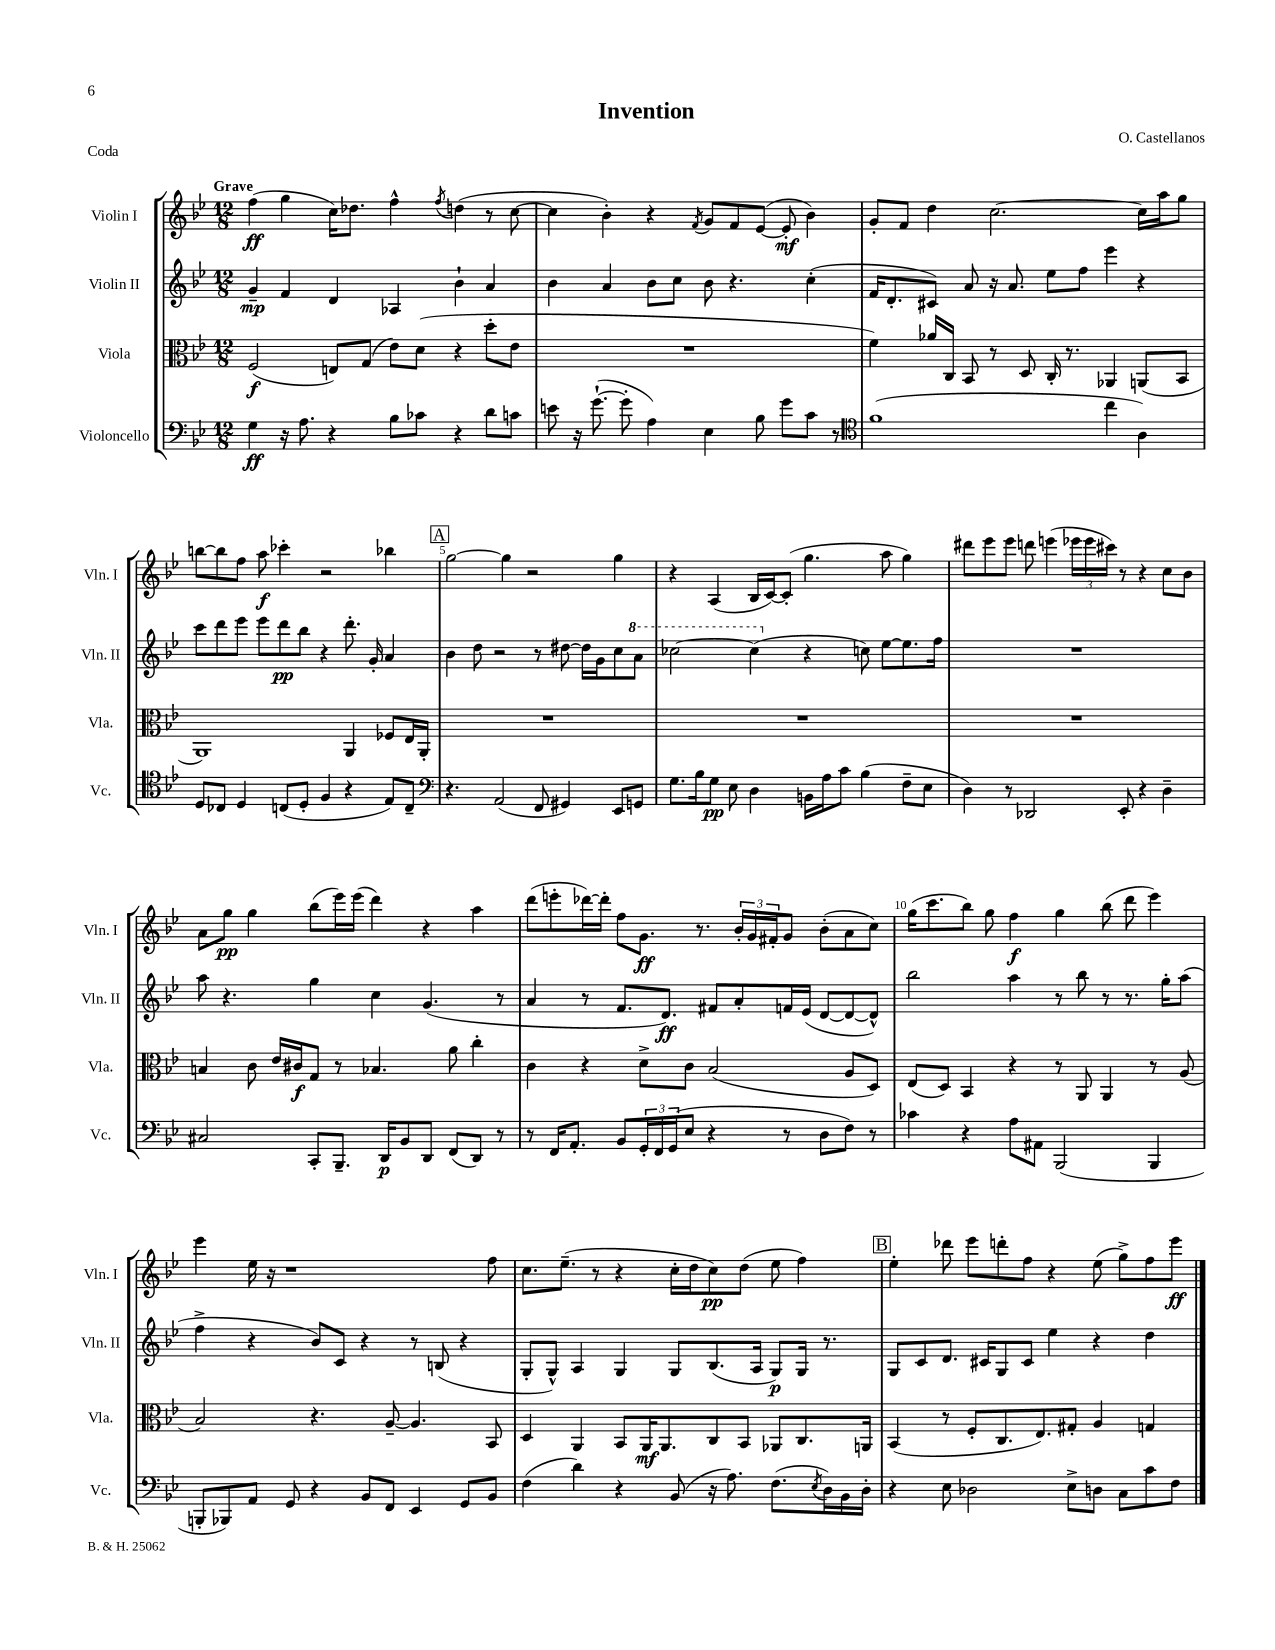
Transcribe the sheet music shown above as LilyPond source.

\header { title = "Invention" composer = "O. Castellanos" piece = "Coda" }
<<
\new StaffGroup <<
\new Staff = "s0" \with { instrumentName = "Violin I" shortInstrumentName = "Vln. I" } {
    \clef treble \key bes \major \numericTimeSignature \time 12/8 \tempo "Grave"
    f''4\ff( g''4 c''16) des''8. f''4-^ \acciaccatura { f''8 } d''4( r8 c''8~ |
    c''4 bes'4-.) r4 \acciaccatura { f'8 } g'8 f'8 ees'8~( ees'8-.\mf bes'4) |
    g'8-. f'8 d''4 c''2.~ c''16 a''16 g''8 |
    b''8~ b''8 f''8 a''8\f ces'''4-. r2 bes''4 |
    \mark \markup { \box "A" } g''2~ g''4 r2 g''4 |
    r4 a4( bes16 c'16~) c'8-.( g''4. a''8 g''4) |
    dis'''8 ees'''8 ees'''8 d'''8 e'''4( \tuplet 3/2 { ees'''16 ees'''16 cis'''16) } r8 r4 c''8 bes'8 |
    a'8 g''8\pp g''4 bes''8( ees'''16) ees'''16( d'''4) r4 a''4 |
    d'''8( e'''8-. des'''16~) des'''16-. f''8 g'8.\ff r8. \tuplet 3/2 { bes'16-. g'16 fis'16-. } g'8 bes'8-.( a'8 c''8) |
    g''16( c'''8. bes''8) g''8 f''4\f g''4 bes''8( d'''8 ees'''4) |
    ees'''4 ees''16 r16 r1 f''8 |
    c''8. ees''8.--( r8 r4 c''16-. d''16 c''8\pp) d''8( ees''8 f''4) |
    \mark \markup { \box "B" } ees''4-. des'''8 ees'''8 d'''8-. f''8 r4 ees''8( g''8->) f''8 ees'''8\ff \bar "|." |
}
\new Staff = "s1" \with { instrumentName = "Violin II" shortInstrumentName = "Vln. II" } {
    \clef treble \key bes \major \numericTimeSignature \time 12/8
    g'4--\mp f'4 d'4 aes4 bes'4-! a'4 |
    bes'4 a'4 bes'8 c''8 bes'8 r4. c''4-.( |
    f'16 d'8.-. cis'8) a'8 r16 a'8. ees''8 f''8 ees'''4 r4 |
    c'''8 d'''8 ees'''8 ees'''8 d'''8\pp bes''8 r4 d'''8.-. g'16-. a'4 |
    \mark \markup { \box "A" } bes'4 d''8 r2 r8 dis''8~ dis''16 g'16 c''8 \ottava #1 a''8 |
    ces'''2~ ces'''4( \ottava #0 r4 c''!8) ees''8~ ees''8. f''16 |
    R1. |
    a''8 r4. g''4 c''4 g'4.( r8 |
    a'4 r8 f'8. d'8.\ff) fis'8 a'8-. f'16 ees'16( d'8~ d'8~ d'8-^) |
    bes''2 a''4 r8 bes''8 r8 r8. g''16-. a''8( |
    f''4-> r4 bes'8) c'8 r4 r8 b8( r4 |
    g8-. g8-^) a4 g4 g8 bes8.( a16 g8\p) g16 r8. |
    \mark \markup { \box "B" } g8 c'8 d'8. cis'16 g8 cis'8 ees''4 r4 d''4 \bar "|." |
}
\new Staff = "s2" \with { instrumentName = "Viola" shortInstrumentName = "Vla." } {
    \clef alto \key bes \major \numericTimeSignature \time 12/8
    f2\f( e8) g8( ees'8) d'8( r4 d''8-. ees'8 |
    R1. |
    f'4) aes'16 c16 bes,8 r8 d8 c16-. r8. aes,4 a,8( bes,8 |
    a,1) a,4 fes8 ees16 a,16-. |
    \mark \markup { \box "A" } R1. |
    R1. |
    R1. |
    b4 c'8 ees'16 cis'16\f g8 r8 bes4. a'8 c''4-. |
    c'4 r4 d'8-> c'8 bes2( a8 d8) |
    ees8( d8) bes,4 r4 r8 a,8 a,4 r8 a8( |
    bes2) r4. a8~-- a4. bes,8 |
    d4 a,4 bes,8 a,16\mf a,8. c8 bes,8 aes,8 c8. a,16 |
    \mark \markup { \box "B" } bes,4( r8 f8-. c8. ees8.) gis8-. a4 g4 \bar "|." |
}
\new Staff = "s3" \with { instrumentName = "Violoncello" shortInstrumentName = "Vc." } {
    \clef bass \key bes \major \numericTimeSignature \time 12/8
    g4\ff r16 a8. r4 bes8 ces'8 r4 d'8 c'8 |
    e'8 r16 g'8.~-!( g'8-. a4) ees4 bes8 g'8 c'8 r8 |
    \clef tenor f'1( c''4 a4) |
    d8 ces8 d4 c8( d8-. f4 r4 ees8) c8-- |
    \mark \markup { \box "A" } \clef bass r4. a,2( f,8 gis,4) ees,8 g,8 |
    g8. bes16 g8\pp ees8 d4 b,16 a16 c'8 bes4( f8-- ees8 |
    d4) r8 des,2 ees,8-. r4 d4-- |
    cis2 c,8-. bes,,8.-- d,16\p bes,8 d,8 f,8( d,8) r8 |
    r8 f,16 a,8.-. bes,8 \tuplet 3/2 { g,16-. f,16 g,16( } ees8 r4 r8 d8 f8) r8 |
    ces'4 r4 a8 ais,8 bes,,2( bes,,4 |
    b,,8-. bes,,8) a,8 g,8 r4 bes,8 f,8 ees,4 g,8 bes,8 |
    f4( d'4) r4 bes,8( r16 a8.) f8.( \acciaccatura { ees8 } d16) bes,16 d16-. |
    \mark \markup { \box "B" } r4 ees8 des2 ees8-> d8 c8 c'8 f8 \bar "|." |
}
>>
>>
\layout { \context { \Score \override BarNumber.break-visibility = ##(#f #t #t) barNumberVisibility = #(every-nth-bar-number-visible 5) } }
